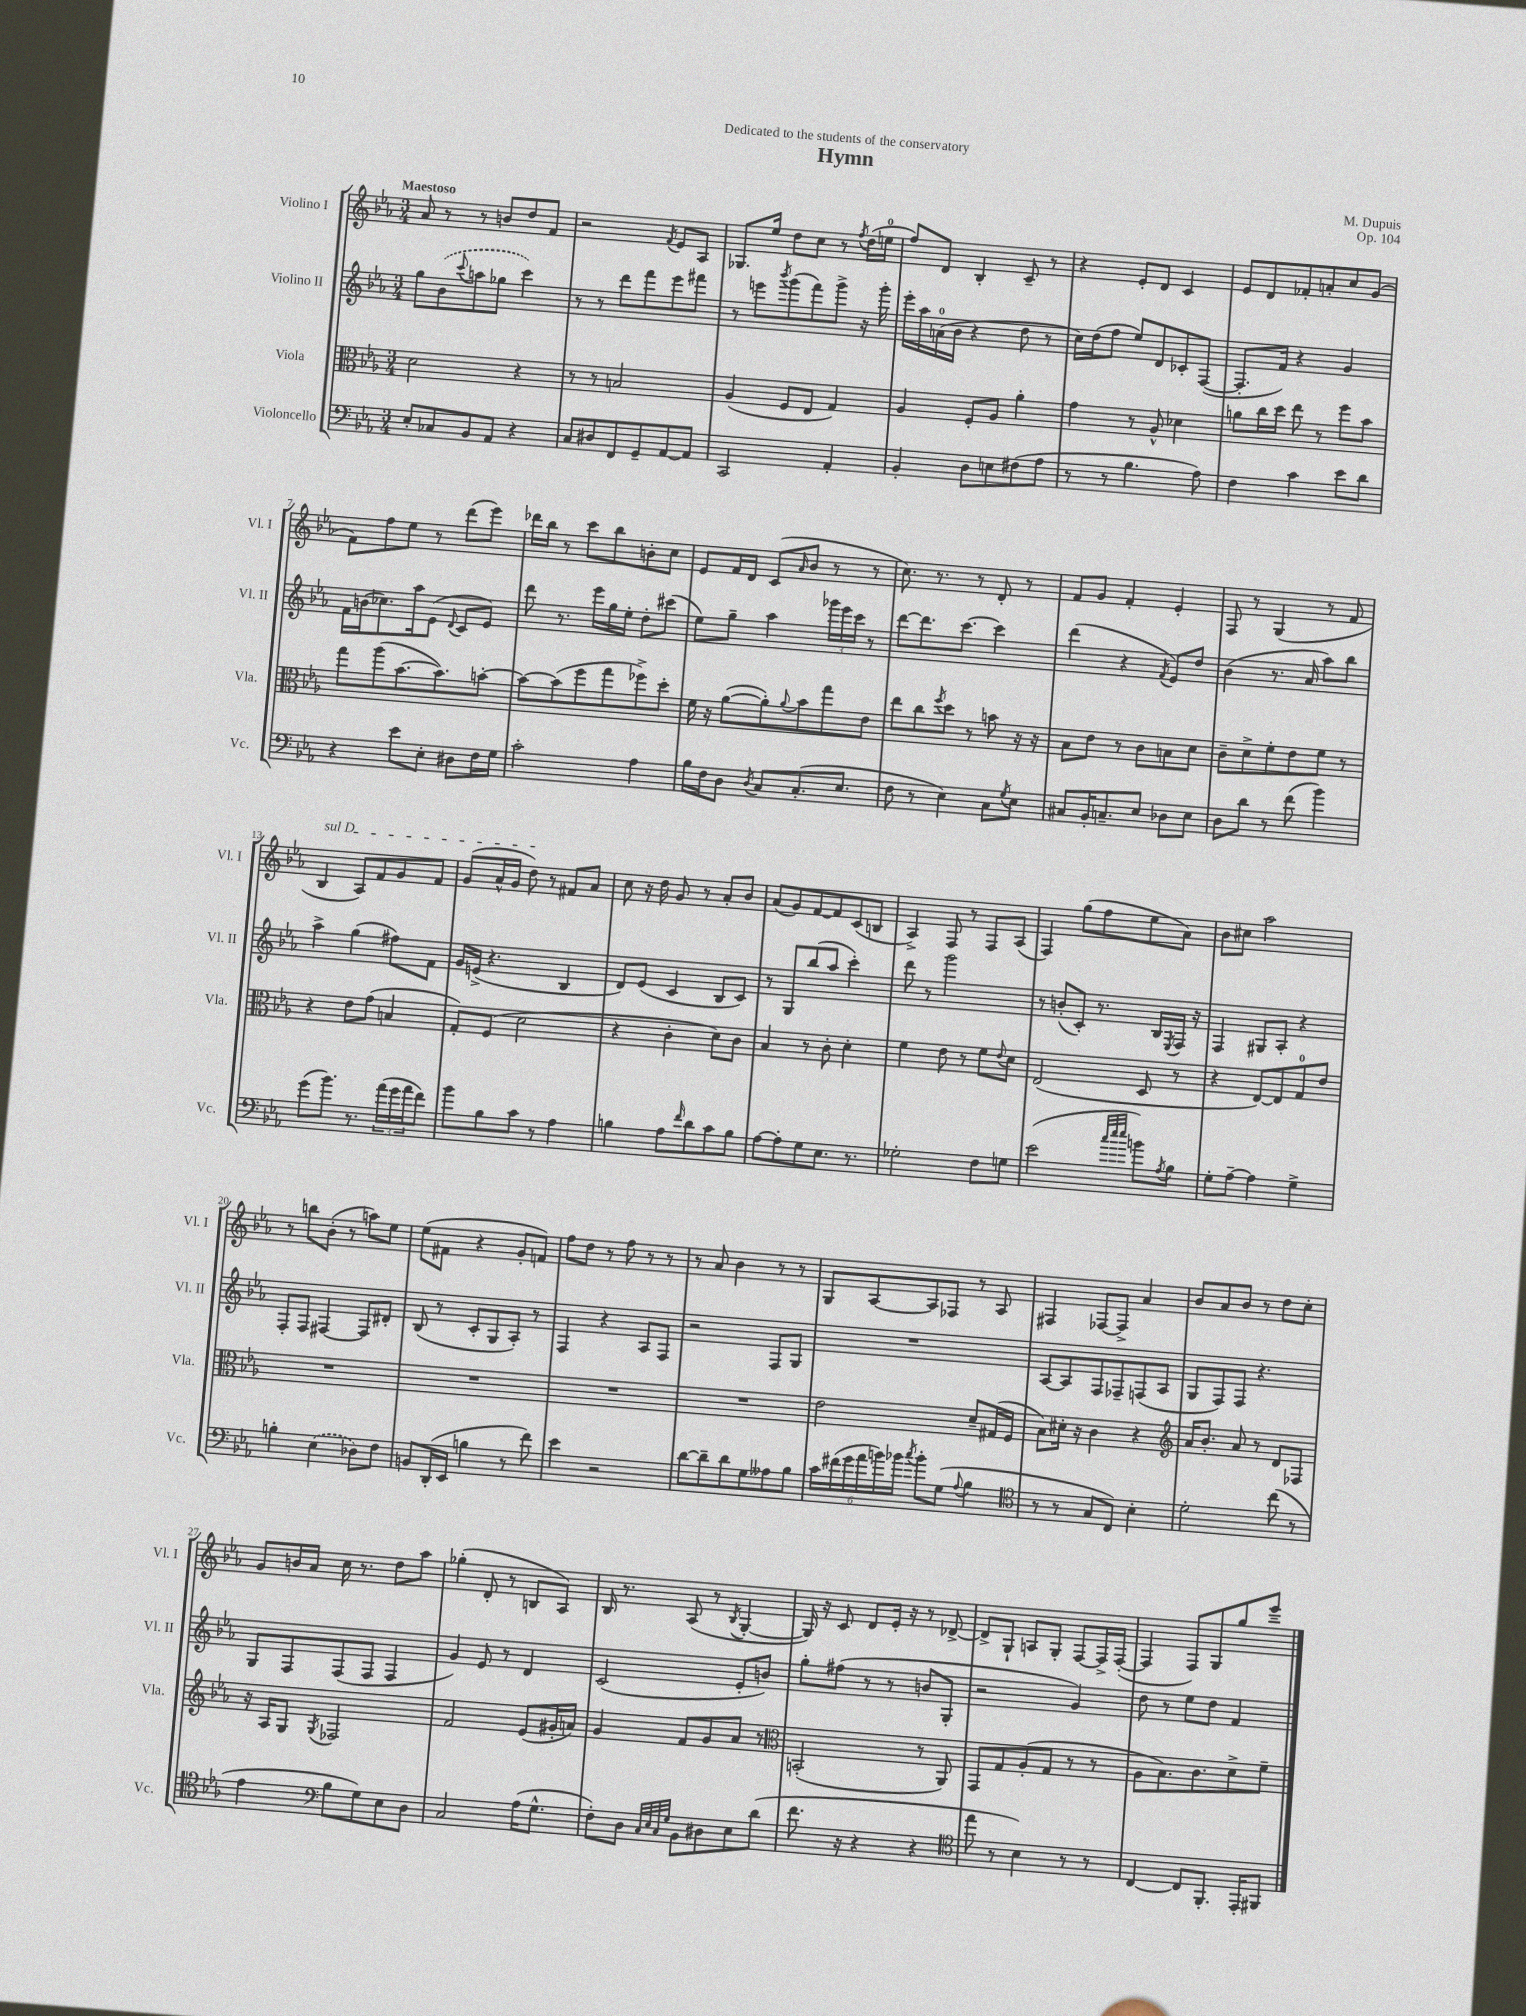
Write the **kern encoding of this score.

**kern	**kern	**kern	**kern
*staff4	*staff3	*staff2	*staff1
*clefF4	*clefC3	*clefG2	*clefG2
*k[b-e-a-]	*k[b-e-a-]	*k[b-e-a-]	*k[b-e-a-]
*M3/4	*M3/4	*M3/4	*M3/4
8E-'	2d	8gg	8a-
8C-	.	(8b-	8r
.	.	8qqccc	.
8BB-	.	8aa	8r
8AA-	.	8gg-	8b
4r	4r	4ccc)	8dd
.	.	.	8f
=	=	=	=
8C	8r	8r	2r
8D#	8r	8r	.
8FF	2B	8ddd	.
8GG~	.	8fff	.
.	.	.	8qf
[8AA-	.	8eee-	8e-
8AA-]	.	8fff#	8A-
=	=	=	=
2CC	(4A-	8r	8.G-
.	.	8eee	.
.	.	.	16ee-
.	.	8qbbb-	.
.	8F	(8ggg	8dd
.	8E-	8fff)	8cc
4AA-'	4G)	8ggg^	8r
.	.	.	8qff
.	.	16r	(16dd
.	.	16ggg'	16ee
=	=	=	=
4BB-'	4A-	16eee-'	8ff)
.	.	16aa-	.
.	.	(16a	8d
.	.	16b-	.
8D	8F'	4r	4B-'
8E	8A-	.	.
(8F#	4a-'	8dd	8c~
8A-	.	8r	8r
=	=	=	=
8r	4g	16cc)	4r
.	.	(16dd	.
8r	.	8ff	.
4.B-	8r	8ee-)	8e-'
.	8A-^^	8d	8d
.	4d-	8c-'	4c
8A-)	.	([8F	.
=	=	=	=
4F	8a	8.F']	8e-
.	16cc	.	8d
.	16dd	16f)	.
4c	8ee-	4r	8f-'
.	8r	.	8a'
8e-	8ff	4g	8cc
8d	8b-	.	(8g
=	=	=	=
4r	8gg	16f	8f)
.	.	(16b	.
.	(8aa-	8.cc-)	8ff
8e-	[8.b-	.	8ee-
.	.	16aa-	.
8E-'	.	(8e-	8r
.	8.b-])	.	.
.	.	8qqd	.
8D#	.	8c	(8ddd
16F	[8b'	8e-)	8eee-)
16G	.	.	.
=	=	=	=
2c'	8b_	8ddd	16ddd-
.	.	.	16bb-
.	(8b]	8.r	8r
.	8ff	.	8ccc
.	.	16eee-	.
.	8gg	16gg	8bb-
.	.	16ee-'	.
4A-	8ff-^)	8dd'	8b'
.	8dd'	(8ccc#	8cc
=	=	=	=
16B-	16f	8ee-)	8e-
16F	16r	.	.
8D	([8a-	8gg~	16f
.	.	.	16d
8qD	.	.	.
8C	8a-'])	4aa-	(8c
.	8qqa-	.	16qqa-
(8.C'	8b-	.	8b-
.	8gg	24ggg-	8r
.	.	24eee-	.
8.E-	.	.	.
.	.	24ccc	.
.	8e-	8r	8r
=	=	=	=
8F	8ee-	[8ddd	8.cc)
8r	8cc	8.ddd]	.
.	.	.	8.r
.	8qff	.	.
4E-)	8dd	.	.
.	.	[8.ccc	.
.	8r	.	8r
8C	8b	4ccc]	8d'
8qG	.	.	.
8E-	16r	.	8r
.	16r	.	.
=	=	=	=
8C#	8B-	(4ddd	8f
16BB-'	8e-	.	8g
8.C~	.	.	.
.	8r	4r	4f'
8E-	8c	.	.
.	.	8qf	.
8D-	8B	8e-)	4e-'
8E-	8d	8dd	.
=	=	=	=
8D	8c~	(4b-	8F
8d	8d^	.	8r
8r	8f'	8.r	(4G
(8f	8e-	.	.
.	.	16a-	.
4b-)	8f	8aa-)	8r
.	8r	8bb-	8f
=	=	=	=
(8g	4r	4aa-^	4B-
8.b-)	.	.	.
.	8e-	(4gg	8A-)
8.r	.	.	.
.	(8g	.	8f
(24a-	4B	8ff#)	8g
24g	.	.	.
24a-	.	.	.
8f)	.	8f	8f
=	=	=	=
8b-	8G')	16g	(8g
.	.	(16e^	.
8B-	(8F	4.r	16a-^^
.	.	.	16g
8c	2d	.	8dd)
8r	.	.	8r
4A-	.	4B-	8f#
.	.	.	8a-
=	=	=	=
4B	4r	8d)	8cc
.	.	(8e-	16r
.	.	.	16dd
8A-	4c'	4c	8g
16qqf	.	.	.
8d	.	.	8r
8c	8d)	8B-	8a-'
8B	8c	8c)	8b-
=	=	=	=
[8A-	4B-	8r	(8a-
8A-']	.	8G	8g)
8G	8r	(8bb-	[8f
8.E-	8c'	8aa-	8f]
.	4d'	4ccc')	(8c
8.r	.	.	.
.	.	.	8B
=	=	=	=
2G-'	4f	8ddd	4A-^)
.	.	8r	.
.	8e-	2ggg	8F
.	8r	.	8r
8F	8f	.	8F
.	8qqe-	.	.
8G	8d	.	(8A-
=	=	=	=
(2e-	(2E-	8r	4F)
.	.	(8b'	.
.	.	8c')	(8gg
.	.	8.r	8ff
32qqcc	.	.	.
32qqee-	.	.	.
32qqee-	.	.	.
8b)	8D	.	8ee-
.	.	16B-	.
8qA-	.	8qE-	.
8B-	8r	16F	8a-)
.	.	16r	.
=	=	=	=
8G'	4r	4F	8b-
[8A-~	.	.	8cc#
4A-]	[8E-)	8G#	2aa-
.	8E-]	8A-'	.
4G^	8G	4r	.
.	8e-	.	.
=	=	=	=
4B'	2.r	8F'	8r
.	.	8F	8bb
(4E-	.	[4F#	(8b-'
.	.	.	8r
8D-)	.	8F#]	8aa)
8F	.	8d#'	8ee-
=	=	=	=
8BB	2.r	(8B-	(8ee-
(16DD'	.	8r	8f#
16EE-	.	.	.
4B	.	8c'	4r
.	.	8G	.
8r	.	8A-')	8g'
8f)	.	8r	8f)
=	=	=	=
4e-	2.r	4F	8ff
.	.	.	8dd
2r	.	4r	8r
.	.	.	8ff
.	.	8A-	8r
.	.	8F	8r
=	=	=	=
[8d	2.r	2r	8r
8d~]	.	.	8a-
8d	.	.	4b-
8G	.	.	.
8A--	.	8F	8r
8B-	.	8G	8r
=	=	=	=
24c	2e-	2.r	8G
(24f#	.	.	.
24g	.	.	.
24a-	.	.	[8A-
24b)	.	.	.
24b-	.	.	.
8qcc	.	.	.
8b-'	.	.	8A-]
(8G	.	.	8F-
8qqA-	.	.	.
4B-	8d~	.	8r
.	(16G#	.	8A-
.	16F	.	.
=	=	=	=
*clefC4	*	*	*
8r	8B-)	[8A-	4F#
8r	16d#'	8A-]	.
.	16r	.	.
8G	4c	8F	[8F-
8C)	.	8F-~	8F-^]
4B-'	4r	(8F	4a-
.	.	8A-	.
=	=	=	=
*	*clefG2	*	*
2d'	16a-	8G	8b-
.	8.b-'	.	.
.	.	8F)	8a-
.	8a-	8F	8b-
.	8r	4.r	8r
(8cc	8d	.	8dd
8r	8F-	.	8cc'
=	=	=	=
4e-	16r	8G	8g
.	16A-	.	.
.	8G	8F	16b
.	.	.	16a-
*clefF4	*	*	*
.	8qG	.	.
8B-	2F-	(8F	16cc
.	.	.	8.r
8G)	.	8F	.
8E-	.	4F	8dd
8D	.	.	8aa-
=	=	=	=
2C	2f	4g)	(4gg-'
.	.	8e-	8d'
.	.	8r	8r
(16A-	(8e-	4d	8B
8.G^^	.	.	.
.	16g#'	.	8A-)
.	16a)	.	.
=	=	=	=
8F')	4g	(2c	16B-
.	.	.	8.r
8D	.	.	.
32qqC	.	.	.
32qqE-	.	.	.
32qqC	.	.	.
32qqG	.	.	.
8BB-	8f	.	(8A-
8D#	8g	.	8r
.	.	.	8qB-
8E-	8a-	8e-'	[4G'
(8d	8r	8b)	.
=	=	=	=
*	*clefC3	*	*
8.f	(2BB'	8gg'	16G])
.	.	.	16r
.	.	(8ff#	8c
16r	.	.	.
4r	.	8r	8d
.	.	8r	16e-'
.	.	.	16r
4r	8r	8b	8r
.	8AA-)	8G'	[8d-^
=	=	=	=
*clefC4	*	*	*
8ee-	8GG	2r	8d-^]
8r	8G	.	8G`
4B-)	(8A-'	.	8A
.	8G	.	8G'
8r	8r	4g)	[8F
8r	8r	.	16F^]
.	.	.	([16F'
=	=	=	=
[4C	8A-	8dd	4F]
.	8.B-)	8r	.
8C]	.	8ee-	8F)
.	8.c	.	.
8.FF'	.	8dd	8G
.	8d^	4f	8gg
16EE-'	.	.	.
8FF#	8f~	.	8eee-~
==	==	==	==
*-	*-	*-	*-
